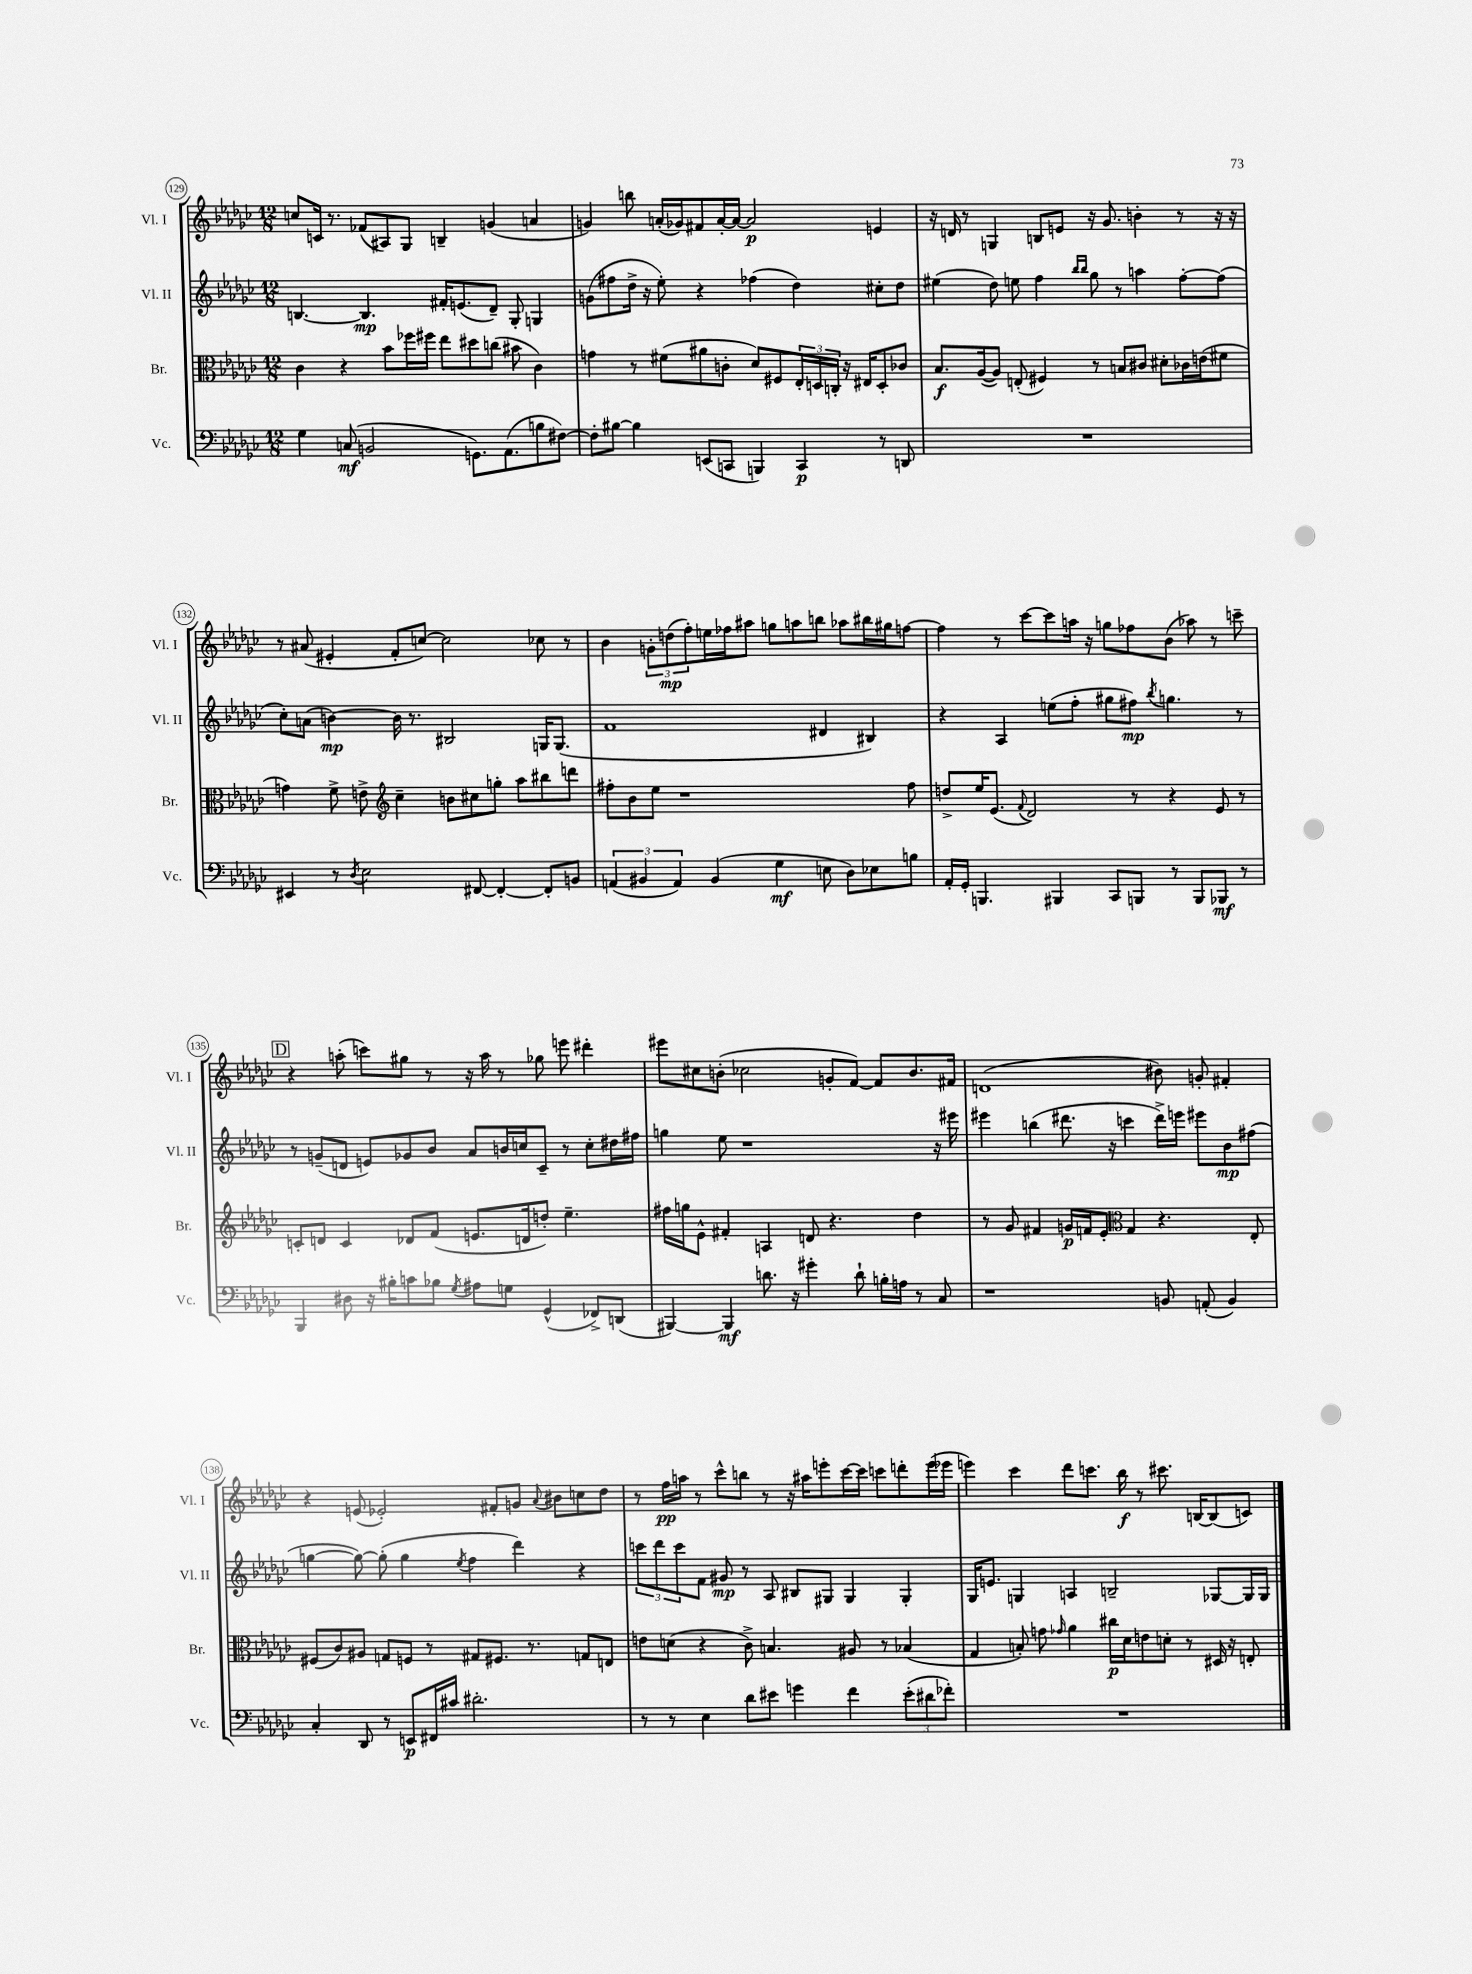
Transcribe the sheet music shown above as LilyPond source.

<<
\new StaffGroup <<
\new Staff = "s0" \with { instrumentName = "Vl. I" shortInstrumentName = "Vl. I" } {
    \clef treble \key ges \major \numericTimeSignature \time 12/8
    c''8 c'16 r8. fes'8( ais8) ges8 b4-- g'4( a'4 |
    g'4) b''8 a'16-.( ges'16) fis'8 a'16~-. a'16~ a'2\p e'4 |
    r16 d'16 r8 g4 b8 e'8 r16 ges'8. b'4-. r8 r16 r16 |
    r8 ais'8( eis'4-. f'8-. c''8~) c''2 ces''8 r8 |
    bes'4 \tuplet 3/2 { g'8-. d''8\mp( f''8-.) } e''16 fes''16 ais''8 g''8 a''8 b''8 aes''8 bis''16 gis''16 f''8~ |
    f''4 r8 ces'''8~ ces'''8 a''16 r16 g''8 fes''8 bes'8( aes''8) r8 c'''8-- |
    \mark \markup { \box "D" } r4 a''8-.( c'''8) gis''8 r8 r16 a''16 r8 ges''8 e'''8 dis'''4-. |
    eis'''8 cis''8 b'8-.( ces''2 g'8-. f'8~) f'8 b'8. fis'16 |
    d'1( bis'8) g'8-. fis'4-. |
    r4 e'8( ees'2-.) fis'8-. g'8 \appoggiatura { aes'8 } bis'8 c''8 des''8 |
    r8 f''16\pp a''16 r8 ces'''8-^ b''8 r8 r16 ais''16 e'''8-. ces'''16~ ces'''16 c'''8 d'''8-. e'''16( ees'''16 |
    e'''4) ces'''4 des'''8 c'''8. bes''16\f r8 cis'''8. b16~ b8( c'8) \bar "|." |
}
\new Staff = "s1" \with { instrumentName = "Vl. II" shortInstrumentName = "Vl. II" } {
    \clef treble \key ges \major \numericTimeSignature \time 12/8
    b4.~ b4.\mp fis'16-. e'8.( des'8--) ges8-. g4 |
    g'8( fis''8 des''16-> r16 ees''8-.) r4 fes''4( des''4) cis''8-. des''8 |
    eis''4( des''8) e''8 f''4 \grace { bes''16 bes''16 } ges''8 r8 a''4 f''8~-. f''8( |
    ces''8-.) a'8( b'4~\mp) b'16 r8. bis2 g16 g8.( |
    f'1 dis'4 bis4) |
    r4 aes4 e''8( f''8-. gis''8 fis''8\mp) \acciaccatura { bes''8 } g''4. r8 |
    \mark \markup { \box "D" } r8 g'8--( d'8 e'8) ges'8 bes'8 aes'8 b'16 c''16 ces'8-- r8 c''8-. dis''16 fis''16 |
    g''4 ees''8 r1 r16 eis'''16 |
    eis'''4 b''4( dis'''8. r16 c'''4 dis'''16->) e'''16 eis'''8 bes'8\mp fis''8( |
    g''4~ g''8~) g''8-.( g''4 \acciaccatura { ees''8 } f''4 des'''4) r4 |
    \tuplet 3/2 { c'''8 des'''8 c'''8 } f'8 gis'8\mp r8 aes8 bis8 gis8 gis4 gis4-. |
    ges16 e'8. g4 a4 b2-- ges8~ ges16 ges16 \bar "|." |
}
\new Staff = "s2" \with { instrumentName = "Br." shortInstrumentName = "Br." } {
    \clef alto \key ges \major \numericTimeSignature \time 12/8
    ces'4 r4 bes'8 fes''16 fis''16 ees''8 dis''8 c''8( bis'8 ces'4) |
    g'4 r8 fis'8( ais'8 c'8-. des'8) fis8 \tuplet 3/2 { ees16-. d16 c16-. } r16 eis16 d8-. ces'8 |
    bes8.\f aes16~( aes8) e8-.( fis4) r8 b8 cis'8 dis'8-. ces'16 e'16( fis'8 |
    g'4) f'8-> e'8-> \clef treble ces''4-- b'8 cis''8 g''8-. aes''8 bis''8 d'''8 |
    fis''8-. bes'8 ees''8 r1 fis''8 |
    d''8-> ees''16 ees'8.( \appoggiatura { f'8 } des'2) r8 r4 ees'8 r8 |
    \mark \markup { \box "D" } c'8-. d'8 c'4 des'8 f'8( e'8. d'16 d''8-.) ees''4.-- |
    fis''16 g''16 ees'8-^ fis'4-. a4 d'8 r4. des''4 |
    r8 ges'8 fis'4 g'16\p f'16 ees'8-. \clef alto ges4 r4. ees8-. |
    fis8( ces'8) ais8 g8 f8 r8 gis8 fis8. r8. g8 e8 |
    e'8 d'8( r4 ces'8->) b4. ais8 r8 bes4( |
    ges4 b8-.) g'8 \grace { ges'16 } aes'4 cis''16\p des'16 e'8 d'8-. r8 dis16 r16 e8-. \bar "|." |
}
\new Staff = "s3" \with { instrumentName = "Vc." shortInstrumentName = "Vc." } {
    \clef bass \key ges \major \numericTimeSignature \time 12/8
    ges4 c8\mf( b,2 g,8.) aes,8.( b8 fis8~) |
    fis8-. bis8~ bis4 e,8( c,8 b,,4) c,4\p r8 d,8 |
    R1. |
    eis,4 r8 \acciaccatura { des8 } ees2 fis,8~ fis,4~-. fis,8-. b,8 |
    \tuplet 3/2 { a,4( bis,4 a,4) } bis,4( ges4\mf e8 des8) ees8 b8 |
    aes,16-. ges,16-. b,,4. bis,,4 ces,8 b,,8 r8 b,,8 bes,,8\mf r8 |
    \mark \markup { \box "D" } bes,,4 dis8 r16 bis16-. c'8 bes8 \acciaccatura { ges8 } ais8 g8 ges,4-^( fes,8->) d,8( |
    bis,,4~) bis,,4\mf d'8. r16 gis'4-. d'8-! b16-. a16 r8 ces8 |
    r1 b,8 a,8-.( b,4) |
    ces4-. des,8 r8 e,8\p fis,16 cis'16 dis'2.-. |
    r8 r8 ees4 des'8 eis'8 g'4 f'4 \tuplet 3/2 { eis'8-.( dis'8 fes'8-.) } |
    R1. \bar "|." |
}
>>
>>
\layout { \context { \Score currentBarNumber = #129 \override BarNumber.stencil = #(make-stencil-circler 0.1 0.3 ly:text-interface::print) } }
